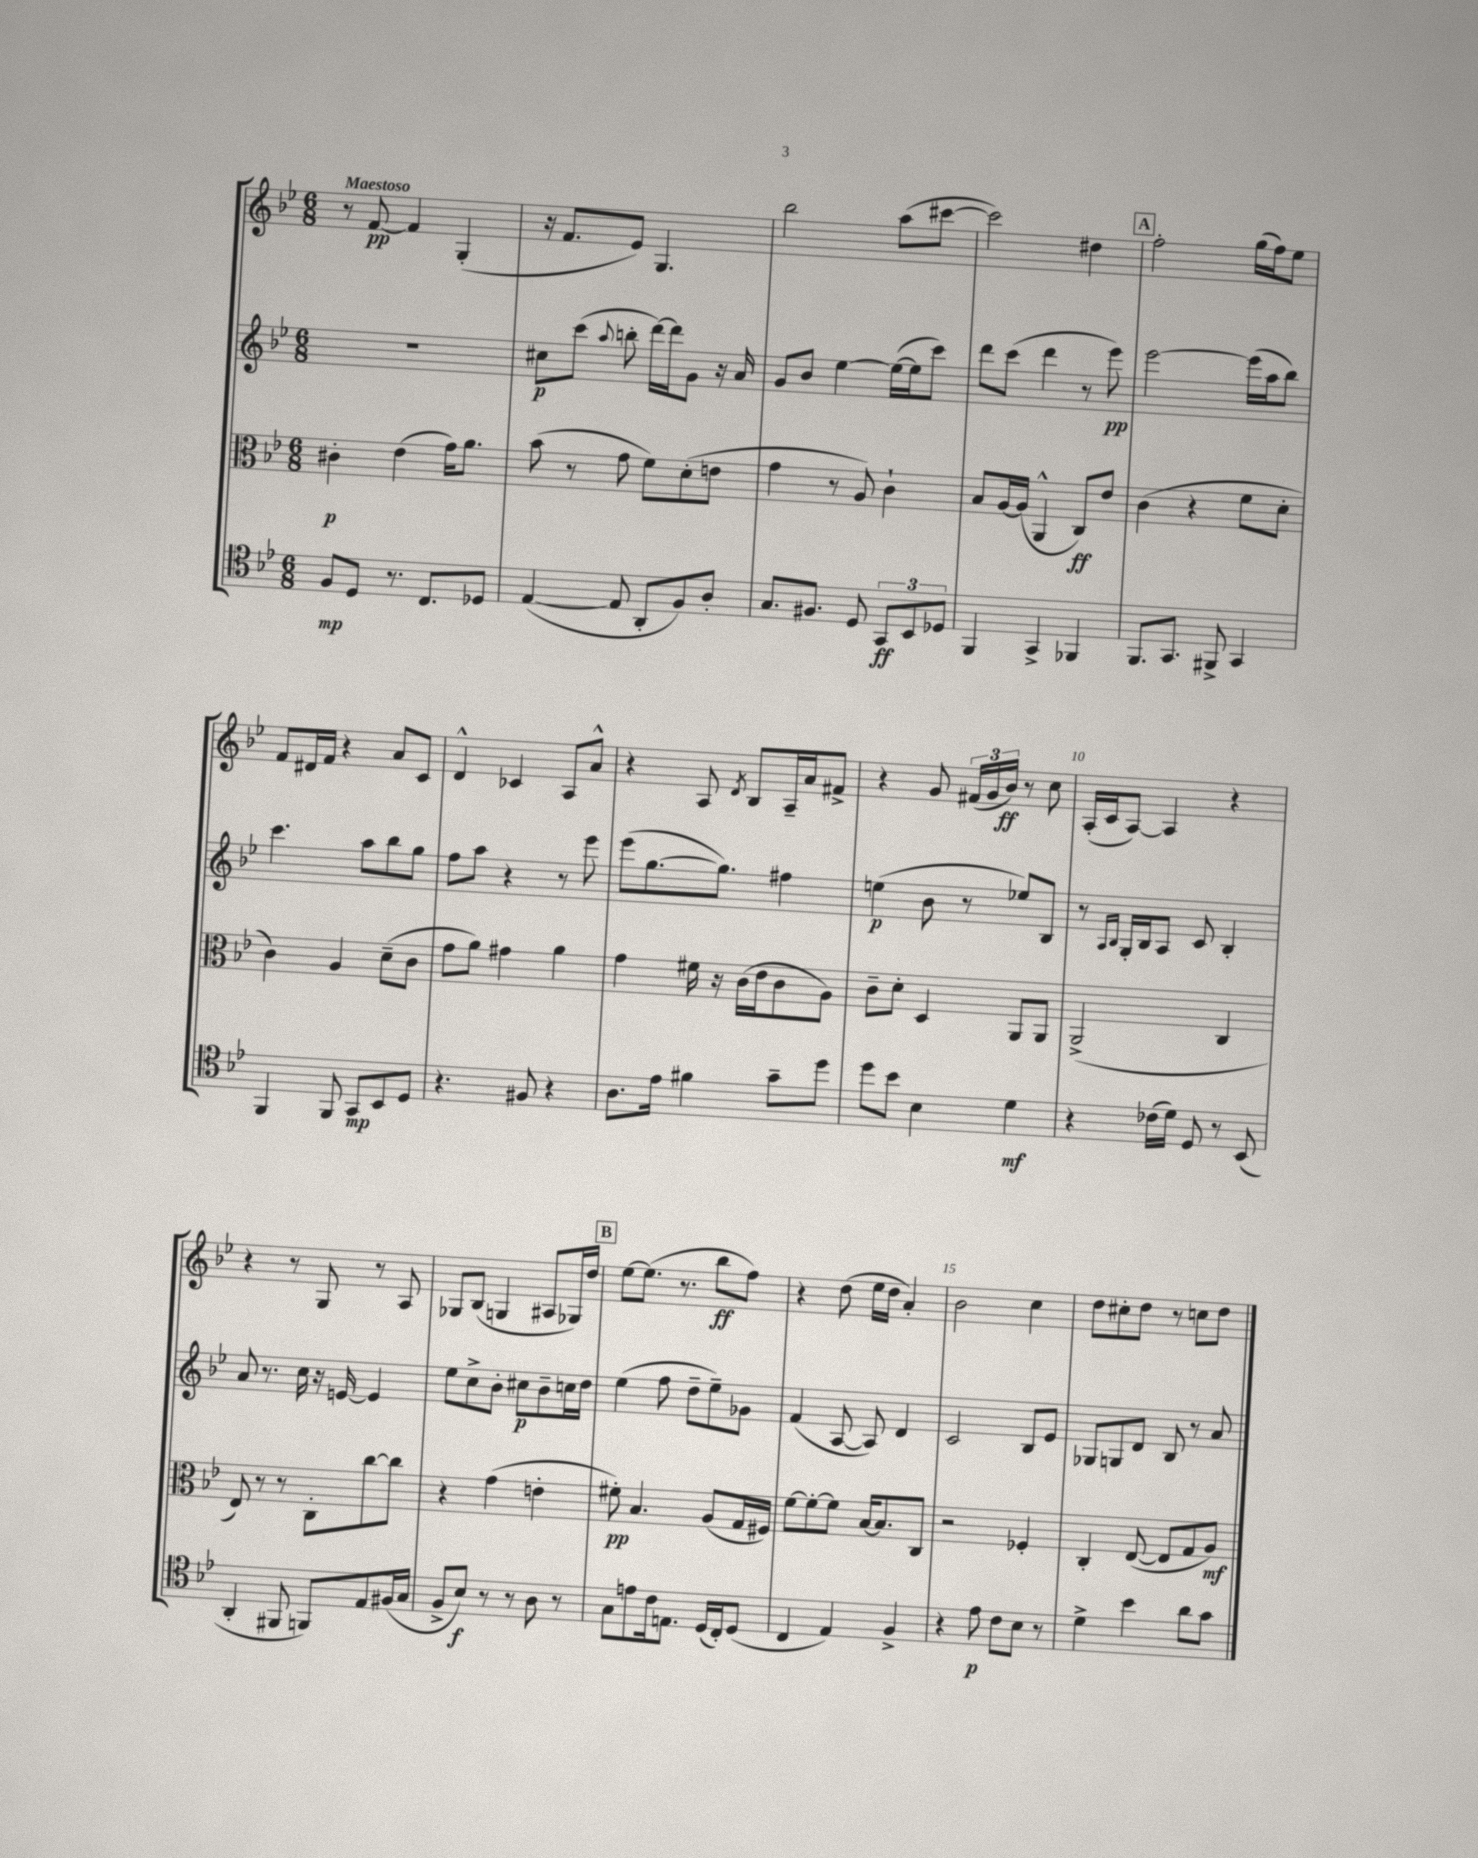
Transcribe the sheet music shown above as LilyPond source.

<<
\new StaffGroup <<
\new Staff = "s0" {
    \clef treble \key bes \major \numericTimeSignature \time 6/8 \tempo "Maestoso"
    \autoBeamOff r8 f'8~\pp f'4 g4-.( |
    r16 f'8.[ ees'8]) g4. |
    bes''2 a''8[( cis'''8]~ |
    cis'''2) dis''4 |
    \mark \markup { \box "A" } f''2-. g''16[( f''16) ees''8] |
    f'8[ dis'16 f'16] r4 a'8[ c'8] |
    d'4-^ ces'4 a8[ a'8]-^ |
    r4 a8 \acciaccatura { d'8 } bes8[ a16-- a'16 fis'8]-> |
    r4 g'8 \tuplet 3/2 { fis'16[( g'16 bes'16]\ff) } r8 c''8 |
    a16[-.( c'16 a8]~) a4 r4 |
    r4 r8 g8 r8 a8 |
    ges8[ bes8]( g4 ais8[ ges16) d''16] |
    \mark \markup { \box "B" } ees''8[~ ees''8.]( r8. bes''8[\ff f''8]) |
    r4 d''8( ees''16[ d''16] a'4-.) |
    bes'2 c''4 |
    d''8[ cis''8-. d''8] r8 c''8[ d''8] \bar "|." |
}
\new Staff = "s1" {
    \clef treble \key bes \major \numericTimeSignature \time 6/8
    \autoBeamOff R2. |
    cis''8[\p c'''8]( \appoggiatura { a''8 } b''8-. d'''16[~) d'''16 g'8] r16 a'16 |
    g'8[ bes'8] ees''4~ ees''16[~( ees''16 c'''8]) |
    d'''8[ c'''8]( d'''4 r8 ees'''8\pp) |
    \mark \markup { \box "A" } ees'''2~ ees'''16[( a''16 bes''8]) |
    c'''4. a''8[ bes''8 g''8] |
    f''8[ a''8] r4 r8 ees'''8 |
    ees'''8[( g''8.~ g''8.]) fis''4 |
    e''4\p( bes'8 r8 ees''8[) bes8] |
    r8 \grace { a16[ bes16] } g16[-. bes16 a8] c'8 bes4-. |
    a'8 r8. c''16 r16 e'16~ e'4 |
    ees''8[ c''8-> bes'8]-. cis''8[\p bes'8-- c''16 d''16] |
    \mark \markup { \box "B" } ees''4( f''8 d''8[-- ees''8--) ges'8] |
    f'4( a8~ a8) d'4 |
    c'2 bes8[ ees'8] |
    ges8[ g8 d'8] bes8 r8 a'8 \bar "|." |
}
\new Staff = "s2" {
    \clef alto \key bes \major \numericTimeSignature \time 6/8
    \autoBeamOff cis'4-.\p ees'4( g'16[) a'8.] |
    bes'8( r8 g'8 f'8[) d'8-.( e'8] |
    g'4 r8 a8) c'4-! |
    bes8[ a16~ a16]( a,4-^ c8[\ff) ees'8] |
    \mark \markup { \box "A" } c'4( r4 f'8[ d'8]-. |
    c'4) a4 d'8[--( c'8] |
    g'8[ a'8]) gis'4 a'4 |
    g'4 fis'16 r16 c'16[( ees'16 c'8 a8]) |
    c'8[-- d'8]-. d4 a,8[ a,8] |
    a,2->( c4 |
    ees8) r8 r8 c8[-. c''8~ c''8] |
    r4 g'4( e'4-. |
    \mark \markup { \box "B" } fis'8-.\pp) bes4. a8[( g16 fis16]) |
    f'8[~ f'8~-. f'8] bes16[~ bes8. c8] |
    r2 fes4-. |
    c4-. ees8~( ees8[ g8 a8]\mf) \bar "|." |
}
\new Staff = "s3" {
    \clef tenor \key bes \major \numericTimeSignature \time 6/8
    \autoBeamOff f8[\mp d8] r8. c8.[ des8] |
    ees4~( ees8 a,8[-. f8) a8]-. |
    g8.[ fis8.] d8 \tuplet 3/2 { g,8[\ff bes,8 des8] } |
    f,4 g,4-> fes,4 |
    \mark \markup { \box "A" } f,8.[ g,8.] fis,8-> g,4 |
    f,4 f,8 g,8[\mp bes,8 d8] |
    r4. fis8 r4 |
    a8.[ ees'16] fis'4 g'8[-- d''8] |
    d''8[ bes'8] bes4 d'4\mf |
    r4 ces'16[( d'16]) d8 r8 bes,8( |
    a,4-. fis,8 f,8[) ees8 fis16( g16] |
    f8[-> bes8]\f) r8 r8 a8 r8 |
    \mark \markup { \box "B" } g8[ e'8 c'16 e8.] d16[( c16-.) d8]( |
    c4 ees4) f4-> |
    r4 ees'8\p c'8[ bes8] r8 |
    d'4-> bes'4 a'8[ g'8] \bar "|." |
}
>>
>>
\layout { \context { \Score \override BarNumber.break-visibility = ##(#f #t #t) barNumberVisibility = #(every-nth-bar-number-visible 5) } }
